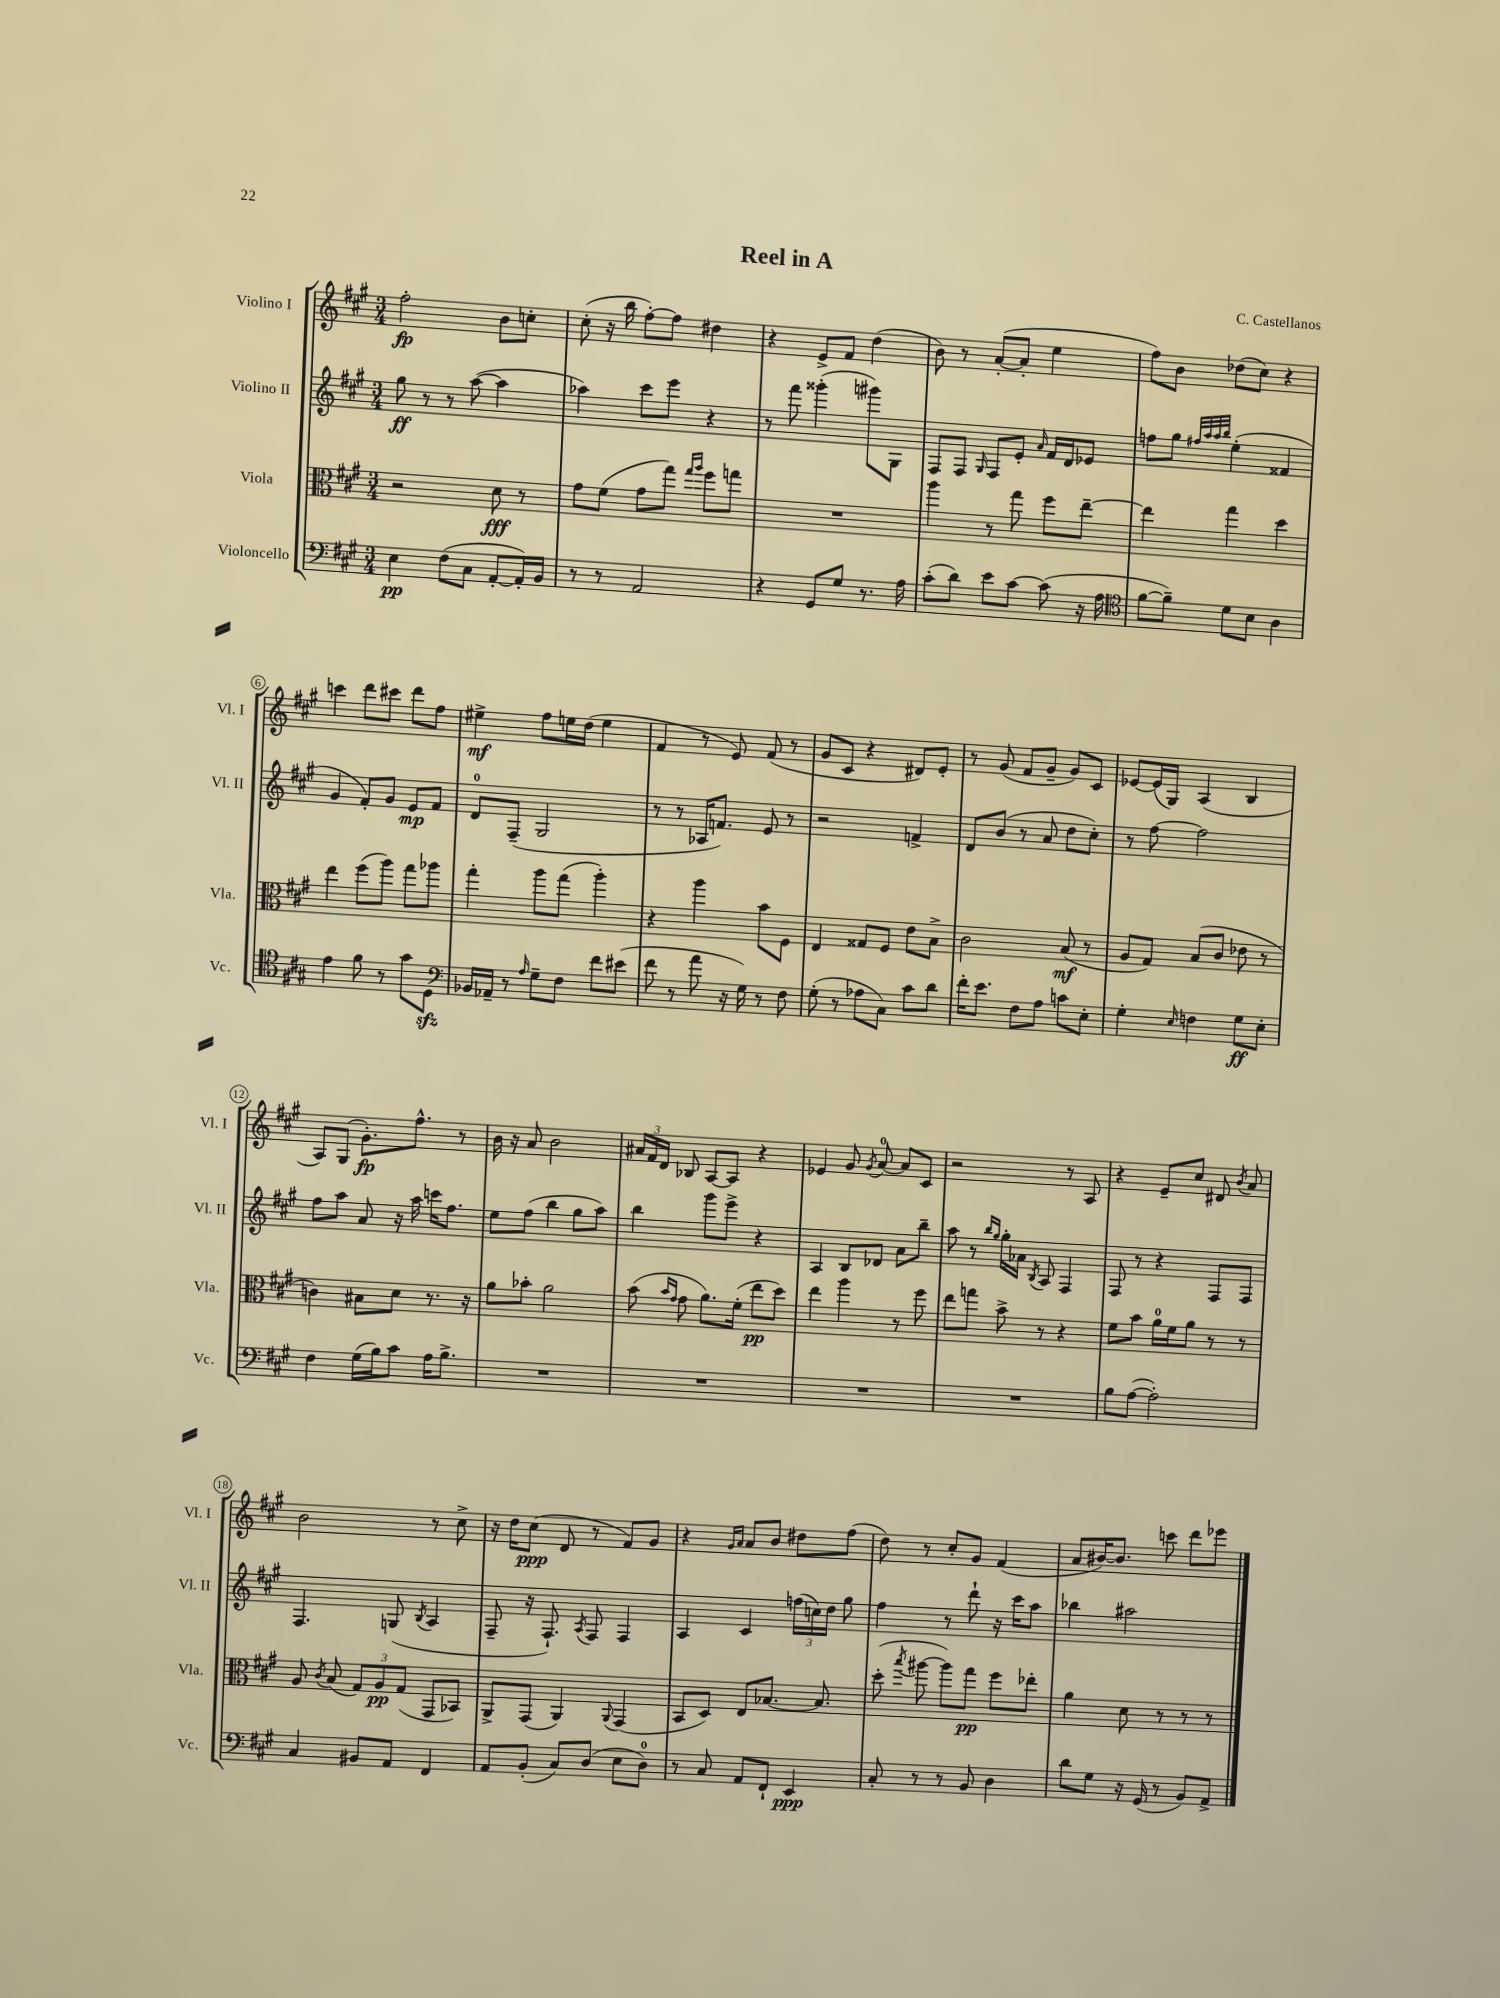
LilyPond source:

\header { title = "Reel in A" composer = "C. Castellanos" }
<<
\new StaffGroup <<
\new Staff = "s0" \with { instrumentName = "Violino I" shortInstrumentName = "Vl. I" } {
    \clef treble \key a \major \numericTimeSignature \time 3/4
    \autoBeamOff fis''2-.\fp b'8[ c''8]-. |
    cis''8-.( r16 b''16 fis''8[~-.) fis''8] dis''4 |
    r4 e'8[-> fis'8] d''4( |
    b'8) r8 a'8[~-.( a'8]-. e''4 |
    fis''8[) b'8] des''8[( cis''8]) r4 |
    c'''4 d'''8[ cis'''8] d'''8[ fis''8] |
    eis''4->\mf fis''8[ e''16 d''16]( e''4 |
    fis'4 r8 e'8) fis'8( r8 |
    gis'8[ cis'8] r4 dis'8[) e'8]-. |
    r8 gis'8( fis'8[ gis'8]-- gis'8[) cis'8] |
    ees'8[~ ees'16( gis16]) a4( b4 |
    a8[) gis8]( gis'8.[-.\fp) fis''8.]-^ r8 |
    b'16 r16 a'8 b'2 |
    \tuplet 3/2 { ais'16[ fis'16 d'16] } bes8 a8[~ a8] r4 |
    ees'4 gis'8 \acciaccatura { gis'8 } a'8-0~ a'8[ cis'8] |
    r2 r8 a8 |
    r4 e'8[-- cis''8] dis'8 \acciaccatura { b'8 } a'8 |
    b'2 r8 cis''8-> |
    r16 d''16[ cis''8]\ppp( d'8 r8 fis'8[) gis'8] |
    r4 \grace { gis'16[ a'16] } a'8[ b'8] dis''8[ fis''8]( |
    d''8) r8 cis''8[-. gis'8] fis'4( |
    a'8[ bis'16~) bis'8.] c'''8 d'''8[ ees'''8] \bar "|." |
}
\new Staff = "s1" \with { instrumentName = "Violino II" shortInstrumentName = "Vl. II" } {
    \clef treble \key a \major \numericTimeSignature \time 3/4
    \autoBeamOff gis''8\ff r8 r8 a''8~( a''4 |
    aes''4) cis'''8[ e'''8] r4 |
    r8 fis'''8 gisis'''4-.( gis'''8[) gis8] |
    fis8[ fis8] \grace { gis16 } fis8[ e'8]-. \grace { a'16 } fis'16[ d'16 ees'8] |
    f''8[ gis''8] \grace { fis''32[ a''32 a''32 b''32] } e''4-.( fisis'4 |
    gis'4 fis'8[-.) gis'8] e'8[\mp fis'8] |
    d'8[-0 fis8]--( gis2 |
    r8 r8 aes16[ f'8.]) e'8 r8 |
    r2 f'4-> |
    d'8[ b'8]( r8 a'8 d''8[ cis''8]-.) |
    r8 fis''8~ fis''2 |
    fis''8[ a''8] a'8 r16 a''16 c'''16[ fis''8.] |
    e''8[ fis''8]( b''4 gis''8[ a''8]) |
    b''4 gis'''8[ e'''8]-> r4 |
    a4 b8[ des'8] a'8[ b''8]-- |
    a''8 r8 \grace { b''16[ gis''16] } gis''16[-. aes'16] \acciaccatura { b8 } a8 fis4 |
    fis8 r8 r4 fis8[ fis8] |
    fis4. g8( \acciaccatura { b8 } a4 |
    fis8-- r16 fis8.-!) \acciaccatura { a8 } fis8 fis4 |
    a4 cis'4 \tuplet 3/2 { f''16[( c''16) d''16] } gis''8 |
    fis''4 r8 d'''8-! r16 cis'''16[ a''8] |
    bes''4 ais''2 \bar "|." |
}
\new Staff = "s2" \with { instrumentName = "Viola" shortInstrumentName = "Vla." } {
    \clef alto \key a \major \numericTimeSignature \time 3/4
    \autoBeamOff r2 d'8\fff r8 |
    gis'8[ fis'8]( gis'8[ gis''8]) \grace { gis''16[ a''16] } fis''8[ g''8] |
    R2. |
    a''4 r8 gis''8 fis''8[ e''8]~-- |
    e''4 gis''4 d''4 |
    e''4 fis''8[( a''8]) gis''8[ aes''8] |
    gis''4-. a''8[ gis''8]( a''4-.) |
    r4 a''4 b'8[ fis8] |
    e4 gisis8[ fis8] e'8[ b8]-> |
    cis'2 b8\mf( r8 |
    a8[ gis8]) b8[( cis'8] ees'8 r8 |
    c'4) bis8[ d'8] r8. r16 |
    a'8[ bes'8]-. a'2 |
    b'8( \grace { b'16[ gis'16] } gis'8 a'8.[) fis'16]-.( e''8[\pp d''8]) |
    e''4 a''4 r8 fis''8 |
    e''8[ g''8] b'8-> r8 r4 |
    fis'8[ b'8] a'16[-0 fis'16 a'8] r8 r8 |
    a8 \acciaccatura { cis'8 } b8( \tuplet 3/2 { gis8[) a8\pp gis8]( } gis,8[ bes,8]) |
    a,8[-> gis,8]( a,4) \appoggiatura { a,8 } gis,4( |
    b,8[ d8]) e8[ bes8.]~ bes8. |
    d''8-.( \acciaccatura { b''8 } ais''8~ ais''8[) gis''8]\pp fis''8[ ees''8]-. |
    a'4 d'8 r8 r8 r8 \bar "|." |
}
\new Staff = "s3" \with { instrumentName = "Violoncello" shortInstrumentName = "Vc." } {
    \clef bass \key a \major \numericTimeSignature \time 3/4
    \autoBeamOff e4\pp fis8[( cis8] a,8[~-. a,16-.) b,16] |
    r8 r8 a,2 |
    r4 gis,8[ gis8] r8. a16 |
    cis'8[-.( d'8]) e'8[ cis'8]~ cis'8( r16 a16 |
    \clef tenor fis'8[~ fis'8]--) d'8[ b8] a4 |
    e'4 fis'8 r8 gis'8[ d8]\sfz |
    \clef bass bes,16[ aes,16]-- r8 \grace { a16 } gis8[-- fis8] fis'8[ eis'8]( |
    fis'8 r8 a'8 r16 gis16) r8 fis8 |
    gis8-.( r8 aes8[ cis8]) cis'8[ d'8] |
    fis'16[-. e'8.] fis8[ a8] c'8[ e8]-. |
    gis4-. \grace { e16 } f4 gis8[\ff e8]-. |
    fis4 gis16[( b16) cis'8] a16[ b8.]-> |
    R2. |
    R2. |
    R2. |
    R2. |
    b8[ a8]~( a2-.) |
    cis4 bis,8[ a,8] fis,4 |
    a,8[ b,8]-.( cis8[) d8]( e8[ d8]-0) |
    r8 cis8 a,8[ fis,8]-! e,4\ppp |
    cis8-. r8 r8 b,8 d4 |
    d'8[ gis8] r16 gis,16( r8 b,8[) a,8]-> \bar "|." |
}
>>
>>
\layout { \context { \Score \override BarNumber.stencil = #(make-stencil-circler 0.1 0.3 ly:text-interface::print) } }
